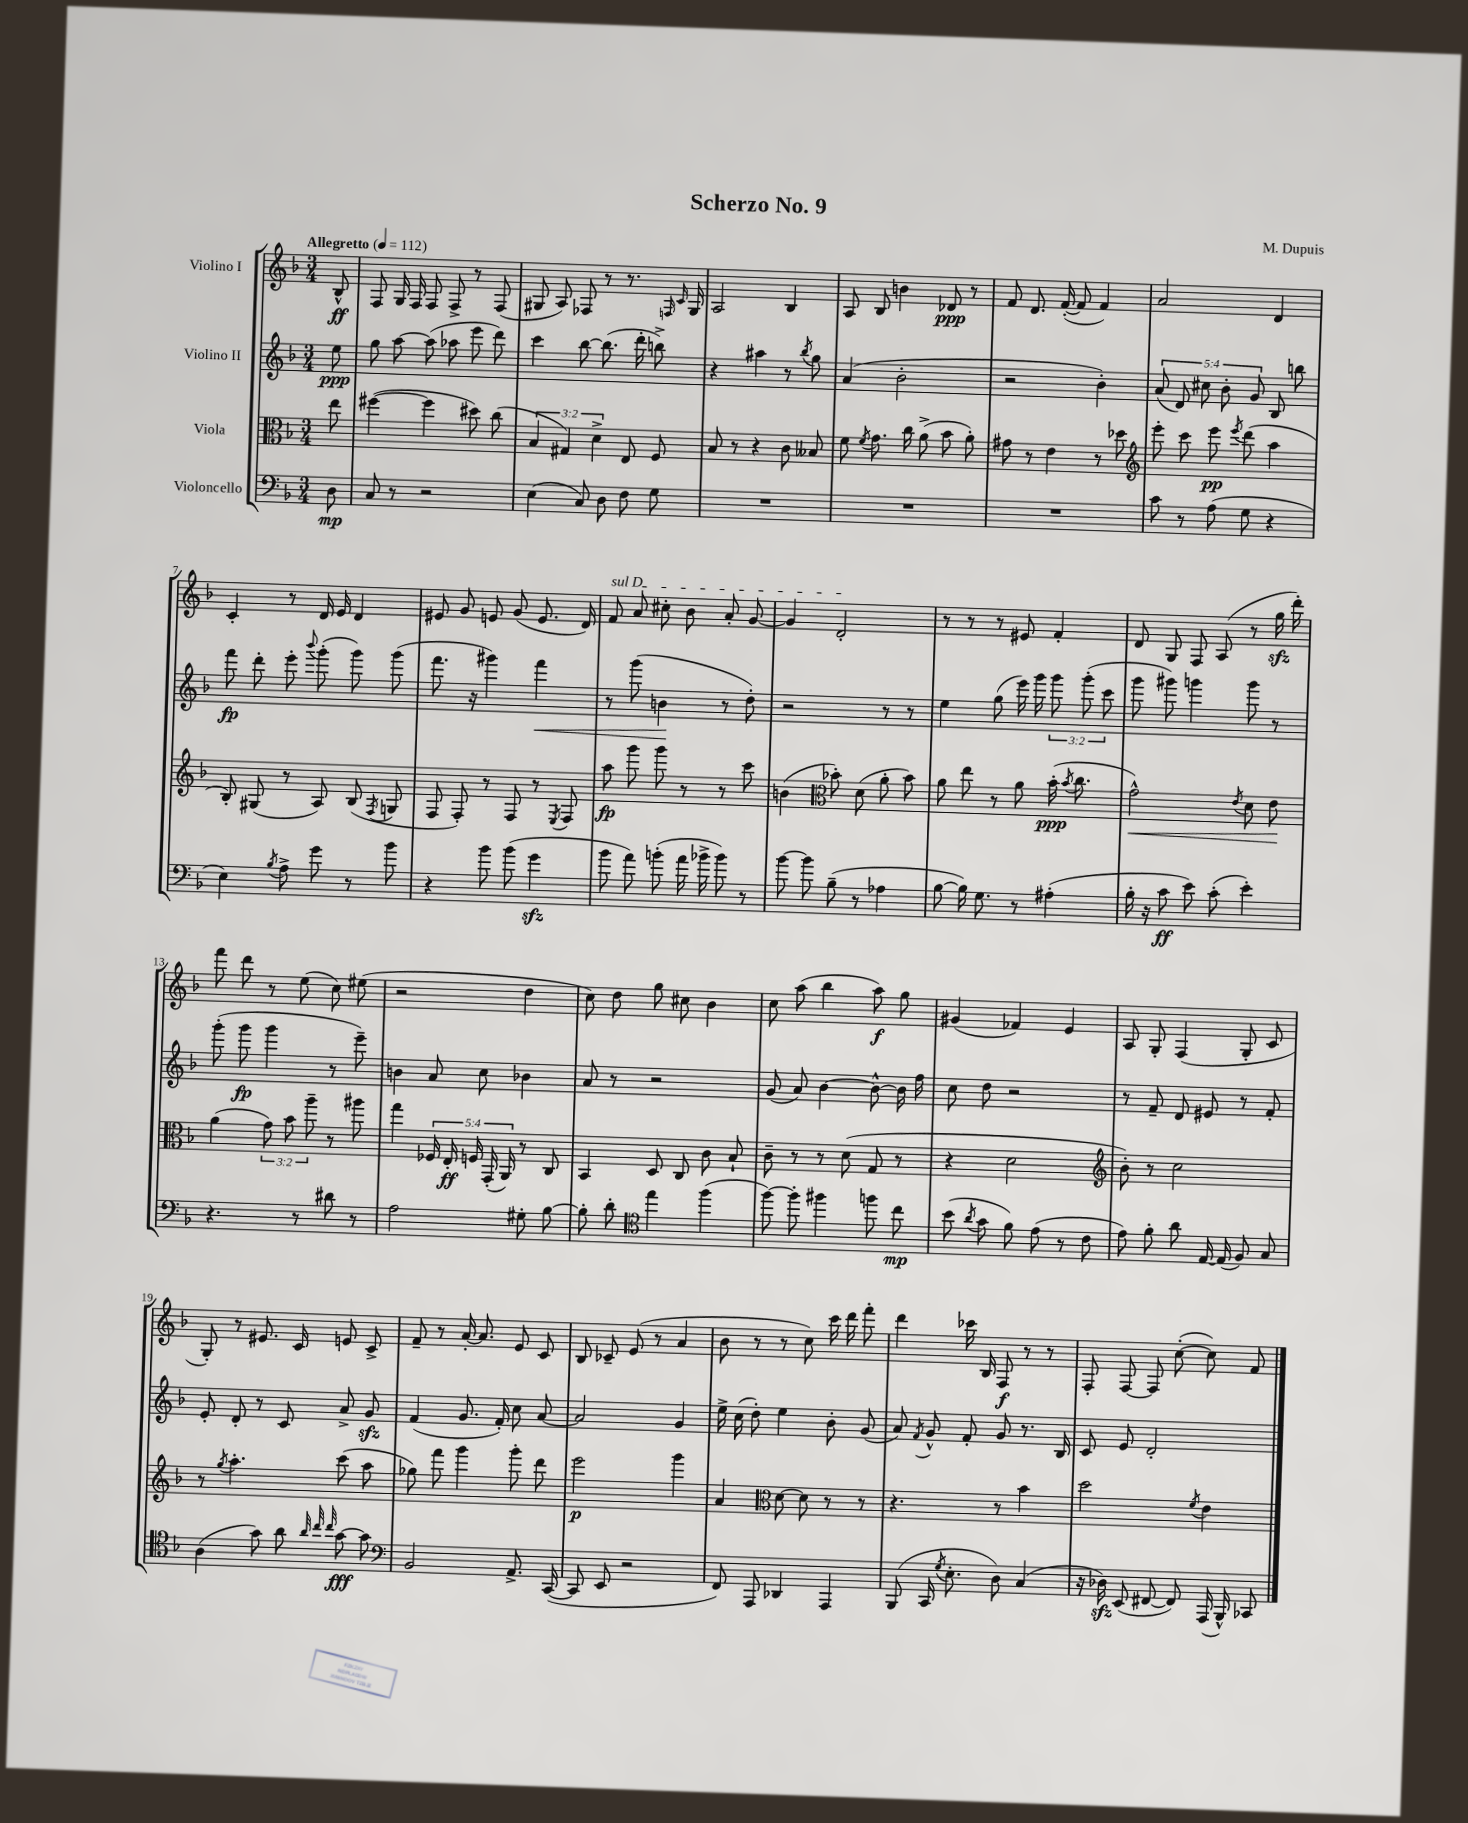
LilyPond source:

\header { title = "Scherzo No. 9" composer = "M. Dupuis" }
<<
\new StaffGroup <<
\new Staff = "s0" \with { instrumentName = "Violino I" } {
    \clef treble \key f \major \numericTimeSignature \time 3/4 \partial 8 \tempo "Allegretto" 4 = 112
    \autoBeamOff bes8-^\ff |
    f8 g16 f16 f8 f8-> r8 f8( |
    gis8 a8) fes8 r8 r8. \grace { f16 c'16 } gis16 |
    a2 bes4 |
    a8 bes8 b'4 des'8\ppp r8 |
    f'8 d'8. f'16~-.( f'8 f'4) |
    a'2 d'4 |
    c'4-. r8 d'16 e'16 d'4 |
    eis'8 g'8 e'8 g'8( e'8. d'16) |
    \once \override TextSpanner.bound-details.left.text = \markup { \italic "sul D" } f'8\startTextSpan a'8 cis''8-. bes'8 a'8-. g'8~ |
    g'4 d'2-.\stopTextSpan |
    r8 r8 r8 eis'8 f'4-. |
    d'8 g8 f8 a8( r8 g''16\sfz d'''16-.) |
    f'''8 d'''8 r8 e''8( c''8) eis''8( |
    r2 d''4 |
    c''8) d''8 g''8 cis''8 bes'4 |
    c''8 a''8( bes''4 a''8\f) g''8 |
    gis'4( fes'4) e'4 |
    a8 g8-. f4( g8-. c'8 |
    g8-.) r8 eis'8. c'16 e'8 c'8-> |
    f'8-- r8 a'16~-. a'8. e'8 c'8 |
    bes8 ces'8-- e'8( r8 a'4 |
    bes'8 r8 r8 c''8) c'''16 d'''16 f'''8-. |
    d'''4 ces'''16 bes16 f8\f r8 r8 |
    f8-. f8~ f8 c''8~-.( c''8) f'8 \bar "|." |
}
\new Staff = "s1" \with { instrumentName = "Violino II" } {
    \clef treble \key f \major \numericTimeSignature \time 3/4 \override Staff.TupletNumber.text = #tuplet-number::calc-fraction-text \partial 8
    \autoBeamOff e''8\ppp |
    g''8 a''8~ a''8( aes''8 e'''8 d'''8) |
    c'''4 bes''8~ bes''8.( d'''16-. b''8->) |
    r4 ais''4 r8 \acciaccatura { bes''8 } g''8 |
    a'4( bes'2-. |
    r2 bes'4-.) |
    \tuplet 5/4 { a'8( d'8) cis''8 bes'8-. g'8 } bes8 b''8 |
    f'''8\fp d'''8-. e'''8-. \appoggiatura { bes'''8 } g'''8-.( g'''8) g'''8( |
    f'''8. r16 gis'''4) f'''4\< |
    r8 g'''8( b'4\! r8 d''8-.) |
    r2 r8 r8 |
    e''4 g''8( e'''16) g'''16 \tuplet 3/2 { g'''8 g'''8-.( c'''8 } |
    g'''8 gis'''8) g'''4 g'''8 r8 |
    g'''8-.( g'''8\fp g'''4 r8 e'''8--) |
    b'4 a'8 c''8 bes'4 |
    a'8 r8 r2 |
    g'8( a'8) bes'4~ bes'8~-^ bes'16 f''16 |
    c''8 d''8 r2 |
    r8 f'8-- d'8 eis'8 r8 f'8-. |
    e'8-. d'8-. r8 c'8 a'8-> g'8\sfz |
    f'4( g'8. f'16-.) c''8 a'8~ |
    a'2 g'4 |
    e''16-> c''16( d''8-.) e''4 bes'8-. g'8( |
    a'8) \acciaccatura { f'8 } g'8-^ f'8-. g'8 r8. bes16 |
    c'8 e'8 d'2-. \bar "|." |
}
\new Staff = "s2" \with { instrumentName = "Viola" } {
    \clef alto \key f \major \numericTimeSignature \time 3/4 \override Staff.TupletNumber.text = #tuplet-number::calc-fraction-text \partial 8
    \autoBeamOff e''8 |
    fis''4~( fis''4 dis''8) c''8( |
    \tuplet 3/2 { bes4 gis4) d'4-> } e8 f8 |
    bes8 r8 r4 c'8 beses8 |
    f'8 \acciaccatura { f'8 } g'8. c''16 a'8->( bes'8 a'8-.) |
    gis'8 r8 e'4 r8 des''8 |
    \clef treble e'''8-. c'''8 e'''8\pp \acciaccatura { e'''8 } d'''8( a''4 |
    bes8-.) gis8( r8 a8) bes8( \acciaccatura { f8 } g8 |
    f8 f8-.) r8 f8 r8 \acciaccatura { e8 } f8 |
    a''8\fp g'''8 g'''8 r8 r8 c'''8 |
    b'4( \clef alto bes'8-.) d'8( a'8-. bes'8) |
    a'8 e''8 r8 a'8 bes'16-.\ppp( \acciaccatura { bes'8 } c''8. |
    g'2-^\<) \acciaccatura { e'8 } d'8 e'8\! |
    a'4( \tuplet 3/2 { g'8) bes'8 a''8-- } r8 ais''8 |
    g''4 \tuplet 5/4 { fes16 e16-.\ff f16 g,16-.( a,16) } r8 c8 |
    bes,4 d8 c8 c'8 bes8-! |
    c'8-- r8 r8 d'8( g8 r8 |
    r4 d'2 |
    \clef treble bes'8-.) r8 c''2 |
    r8 \acciaccatura { g''8 } a''4.-. c'''8( a''8 |
    ges''8) f'''8 g'''4 g'''8-. d'''8 |
    e'''2\p g'''4 |
    a'4 \clef alto d'8~ d'8 r8 r8 |
    r4. r8 bes'4 |
    d''2 \acciaccatura { f'8 } e'4 \bar "|." |
}
\new Staff = "s3" \with { instrumentName = "Violoncello" } {
    \clef bass \key f \major \numericTimeSignature \time 3/4 \partial 8
    \autoBeamOff d8\mp |
    c8 r8 r2 |
    e4( c8) d8 f8 g8 |
    R2. |
    R2. |
    R2. |
    c'8 r8 a8( g8 r4 |
    e4) \acciaccatura { bes8 } a8-> g'8 r8 bes'8 |
    r4 bes'8 bes'8( g'4\sfz |
    bes'8 a'8) b'8-.( a'16 bes'16-> bes'8) r8 |
    bes'8~ bes'8 bes8--( r8 aes4 |
    bes8~ bes16) g8. r8 ais4-.( |
    bes16-. r16 c'8\ff e'8) c'8-.( e'4-.) |
    r4. r8 dis'8 r8 |
    a2 gis8-. bes8~ |
    bes8-. d'8-. \clef tenor e''4 f''4( |
    f''8~) f''8-. fis''4 f''8 c''8\mp |
    bes'8( \acciaccatura { a'8 } g'8 f'8) e'8( r8 c'8 |
    e'8) f'8-. a'8 e16~ e16( f8) g8 |
    a4( g'8) a'8 \grace { a'32 c''32 c''32 } g'8~\fff g'8 |
    \clef bass bes,2 a,8.-> c,16~( |
    c,8 e,8 r2 |
    f,8) a,,8 des,4 a,,4 |
    bes,,8( c,16 \acciaccatura { g8 } e8.-. d8) c4( |
    r16 des16\sfz) e,8( fis,8~ fis,8) a,,16( bes,,16-^) ces,8 \bar "|." |
}
>>
>>
